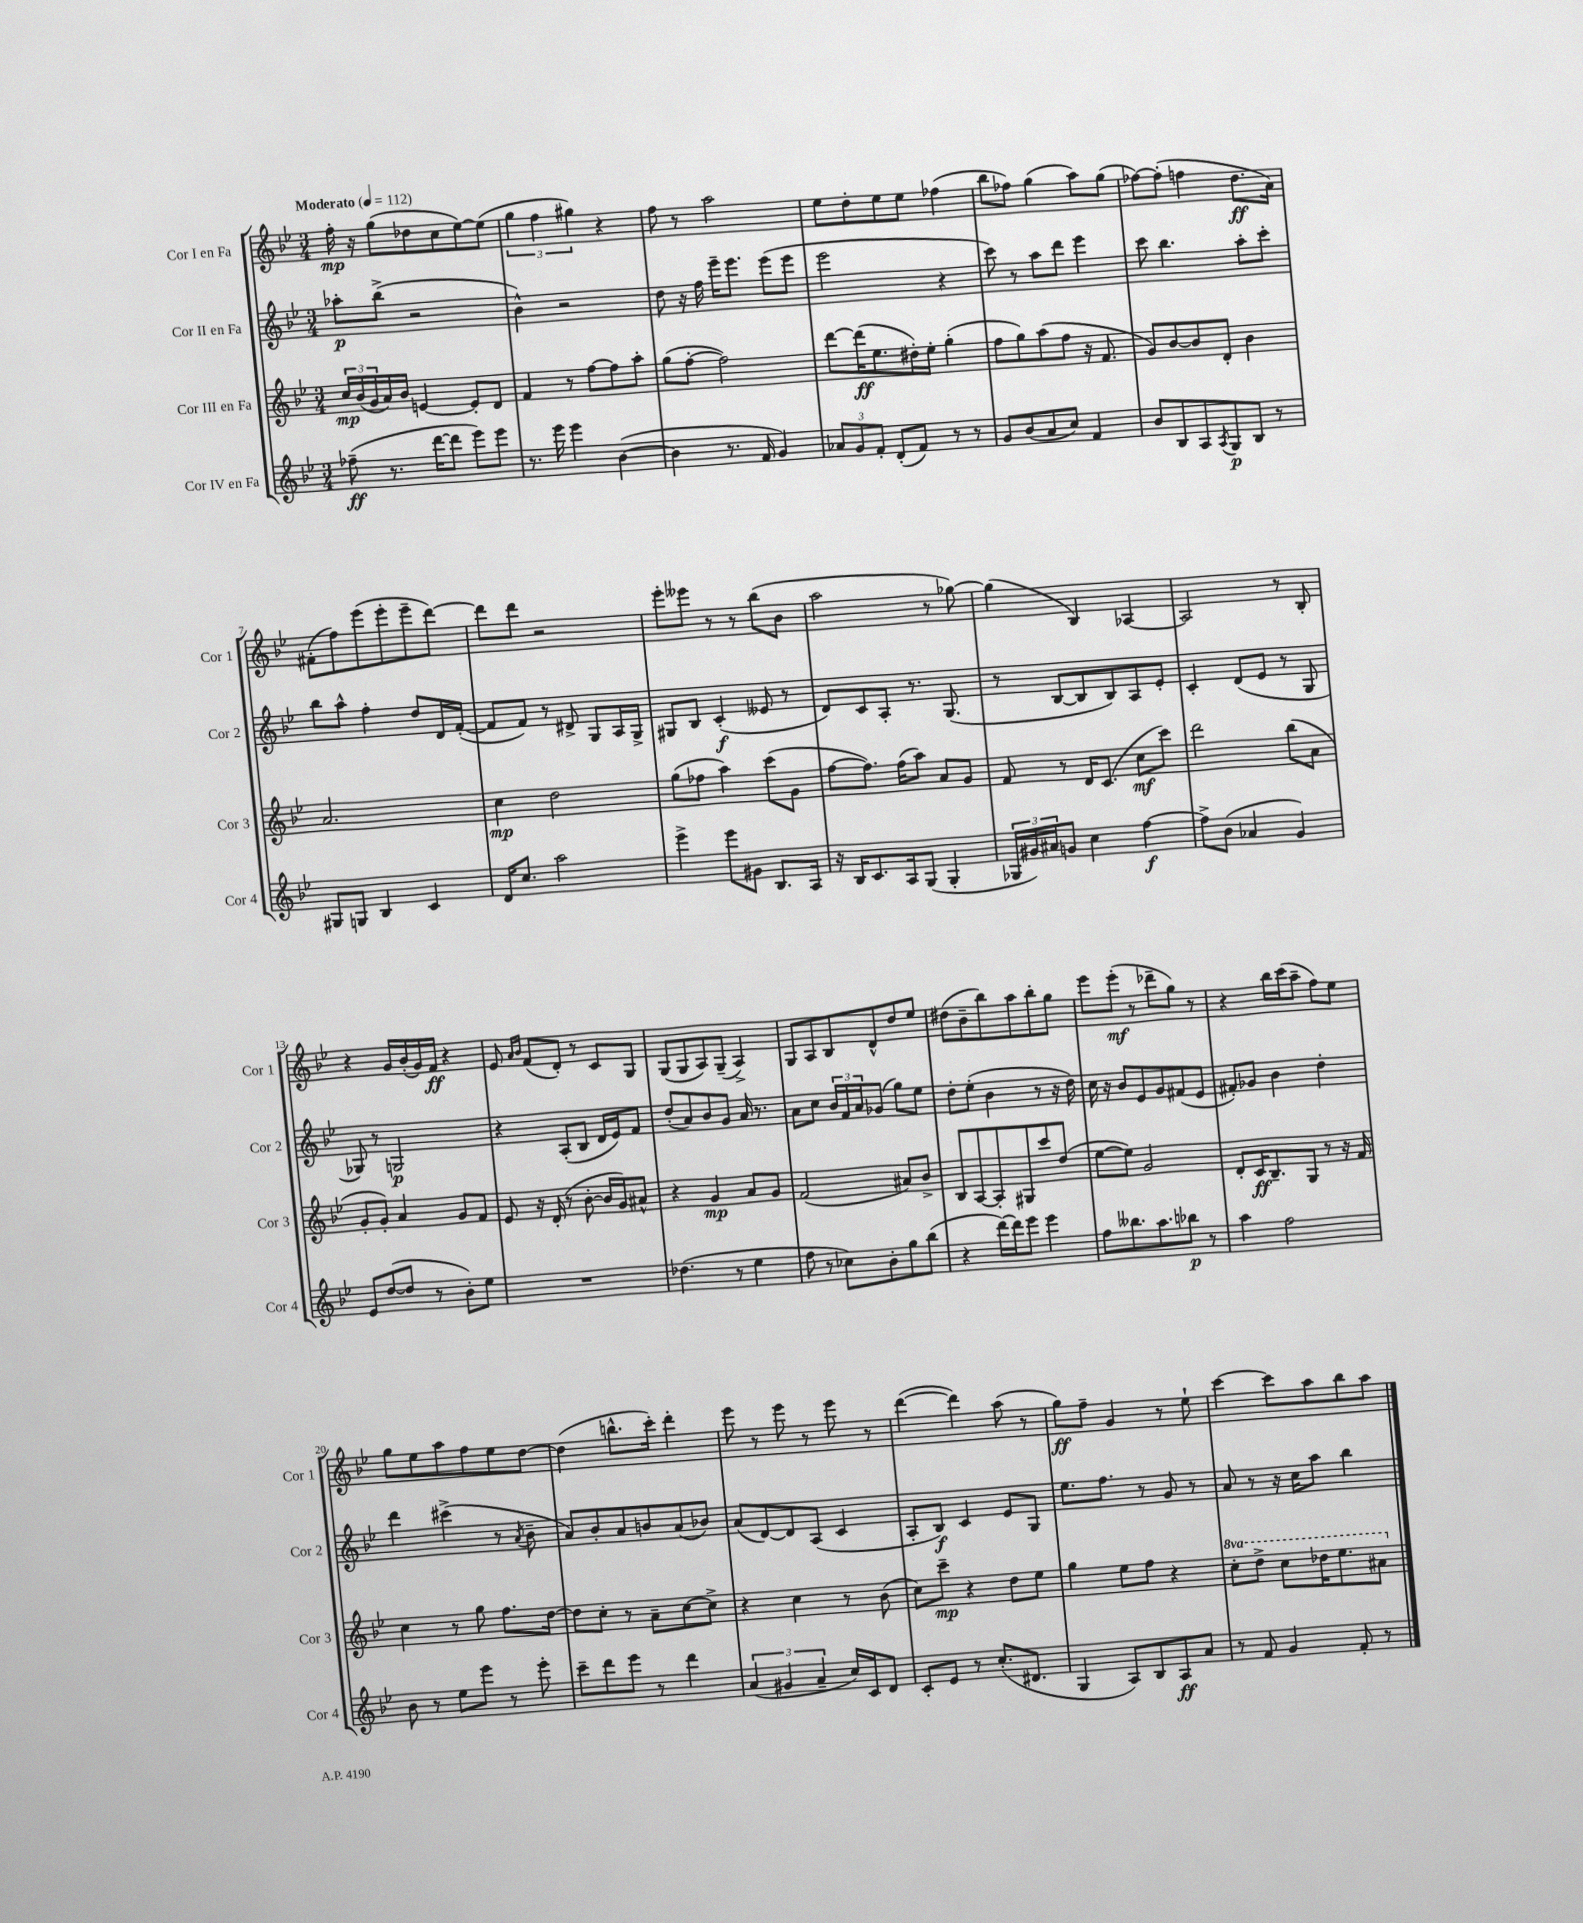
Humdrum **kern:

**kern	**kern	**kern	**kern
*staff4	*staff3	*staff2	*staff1
*clefG2	*clefG2	*clefG2	*clefG2
*k[b-e-]	*k[b-e-]	*k[b-e-]	*k[b-e-]
*M3/4	*M3/4	*M3/4	*M3/4
*MM112	*MM112	*MM112	*MM112
(8ff-~	24cc	8aa-'	16ff'
.	(24b-	.	.
.	.	.	16r
.	24g	.	.
8.r	16a)	(8bb-^	(8gg
.	16b-	.	.
.	[4e	2r	8dd-
[16ddd	.	.	.
8ddd]	.	.	8cc
8eee-)	8e']	.	[8ee-)
8eee-	8d	.	(8ee-]
=	=	=	=
8.r	4f	4b-^^)	6gg
.	.	.	6ff
16eee-	.	.	.
4eee-	8r	2r	.
.	.	.	6gg#)
.	[8ff	.	.
([4b-	8ff]	.	4r
.	8aa'	.	.
=	=	=	=
4b-]	(8gg	8dd	8ff
.	[8ff'	16r	8r
.	.	16ff	.
8.r	2ff])	16eee-~	2aa
.	.	8.eee-	.
16f	.	.	.
4g)	.	(8eee-	.
.	.	8eee-	.
=	=	=	=
12a-	[8ddd	2eee-	8ee-
12g	.	.	.
.	(16ddd]	.	8dd'
12f'	.	.	.
.	8.ee-	.	.
(8d'	.	.	8ee-
8f)	16dd#')	.	8ee-
.	16ee-'	.	.
8r	(4gg'	4r	(4ff-
8r	.	.	.
=	=	=	=
8g	8ff	8ccc)	8bb-
(8b-	8gg)	8r	8ff-)
8a	(8aa	8aa	(4gg
8cc)	8ff	8ddd	.
4f	16r	4eee-	8aa)
.	8.f	.	.
.	.	.	(8gg
=	=	=	=
8b-	8g)	8ccc	[8ff-)
8B-	[8b-	4.bb-	(8ff-']
8A	8b-]	.	4ff
8qA	.	.	.
8G	8d'	.	.
8B-	4b-	8aa'	8.dd
8r	.	8ccc'	.
.	.	.	16a)
=	=	=	=
8G#	2.a	8bb-	(8f#'
8G	.	8aa^^	8ff)
4B-	.	4ff'	(8eee-
.	.	.	8eee-'
4c	.	8dd	8eee-~
.	.	16d	[8ddd)
.	.	([16f'	.
=	=	=	=
16d	4cc	8f]	8ddd]
8.cc	.	.	.
.	.	8f)	8ddd
2aa	2dd	8r	2r
.	.	8d#^	.
.	.	8G	.
.	.	16A	.
.	.	16G^	.
=	=	=	=
4eee-^	(8gg	8G#	8eee-'
.	8ff-	8B-	8eee--
8eee-	4aa)	(4c'	8r
8g#	.	.	8r
8.B-	(8ccc	8e--	(8bb-
.	8g	8r	8b-
16A	.	.	.
=	=	=	=
16r	[8ff	8d)	2aa
16B-	.	.	.
8.c	8.ff])	8c	.
.	.	8A'	.
16A	(16ff	.	.
(8G	8aa)	8.r	.
4G'	8a	.	8r
.	.	(8.G	.
.	8g	.	[8gg-)
=	=	=	=
24G-	8f	8r	(4gg-]
24g#)	.	.	.
24a#	.	.	.
8g	8r	[8B-	.
4cc	16d	8B-]	4B-)
.	(8.c	.	.
.	.	8B-)	.
[4ff	8cc	8A	[4A-
.	8ccc)	8e-'	.
=	=	=	=
8ff^]	2ddd	4c'	2A-]
(8b-	.	.	.
4a-	.	(8d	.
.	.	8e-	.
4g)	(8bb-	8r	8r
.	8a	8G	8B-'
=	=	=	=
8e-	8g'	8G-)	4r
([8dd	8g')	8r	.
8dd]	4a	2G	16g
.	.	.	(16b-'
8r	.	.	16g)
.	.	.	16f
8b-')	8g	.	4r
8ee-	8f	.	.
=	=	=	=
2.r	8e-	4r	8e-
.	.	.	16qqa
.	.	.	16qqb-
.	16r	.	(8f
.	(16d'	.	.
.	8r	(8A'	8d')
.	[8b-'	8B-	8r
.	16b-]	16d	8c
.	16g)	16e-)	.
.	8a#^^	8f	8G
=	=	=	=
(4.dd-	4r	(8dd'	(8G
.	.	8a)	8G
.	4g	8b-	8A)
8r	.	8g	(8G~
4ee-	8a	16a	4A^)
.	.	8.r	.
.	8g	.	.
=	=	=	=
8ff	(2f	8a	8G
8r	.	8cc	8A
8cc-)	.	24b-	8B-
.	.	24f	.
.	.	24a	.
8b-'	.	(8g-	8d^^
8gg	8a#)	8gg)	8dd
(8bb-	8b-^	8ee-	8ee-
=	=	=	=
4r	8B-	8dd'	(8dd#
.	[8A	(8ee-'	8b-~
[16ddd)	8A']	4b-	8bb-)
16ddd]	.	.	.
8eee-	8G#	.	8aa
4eee-	8ccc	8r	8bb-'
.	(8dd	16r	8gg
.	.	16dd)	.
=	=	=	=
8ff	[8ee-	16cc	8eee-
.	.	16r	.
8.bb--	8ee-])	8b-	(8eee-'
.	2g	8e-	8r
8.aa	.	.	.
.	.	8g	8ddd-~
8bb-	.	(8f#	8gg)
8r	.	8e-	8r
=	=	=	=
4aa	8d'	8f#')	4r
.	16c	8g-	.
.	8.B-~	.	.
2ff	.	4b-	16bb-
.	.	.	(16ccc
.	8G	.	8aa~
.	8r	4dd'	8ff)
.	16r	.	8ee-
.	16f	.	.
=	=	=	=
8b-	4cc	4ddd	8gg
8r	.	.	8ee-
8ee-	8r	(4ccc#^	8aa
8eee-	8gg	.	8ff
8r	8.ff	8r	8ee-
.	.	8qa	.
8eee-'	.	8b-~	[8dd
.	[16dd	.	.
=	=	=	=
8ccc~	8dd]	8a)	(4dd]
8ddd	8cc'	8b-'	.
8eee-	8r	8a	8.bb^^
8r	8a~	8b	.
.	.	.	16ccc')
4ddd	[8cc	(8a	4ddd'
.	8cc^]	8b-)	.
=	=	=	=
(6a	4r	(8a	8eee-
.	.	[8d)	8r
6g#	.	.	.
.	4cc	8d]	8eee-
6a~	.	.	.
.	.	(8A	8r
16cc)	8r	4c	8eee-
16c	.	.	.
8d	(8b-	.	8r
=	=	=	=
8c'	8cc)	8A'	([4ddd
8e-	8ccc~	8B-)	.
8r	4r	4c	4ddd])
(8.cc'	.	.	.
.	8dd	8e-	(8aa
8.d#	.	.	.
.	8ee-	8G	8r
=	=	=	=
4G	4gg	8.ee-	8gg)
.	.	.	8ff~
.	.	8.ff	.
8A)	8ee-	.	4g
8B-	8ff	8r	.
8A	4r	8g	8r
8a	.	8r	8ee-`
=	=	=	=
8r	8ccc'	8a	[4ccc
8f	8ddd^	8r	.
4g	8ccc	16r	8ccc]
.	.	16cc	.
.	16ddd-	8aa	8aa
.	8.eee-	.	.
8f'	.	4bb-	8bb-
8r	8aa#	.	8aa
==	==	==	==
*-	*-	*-	*-
